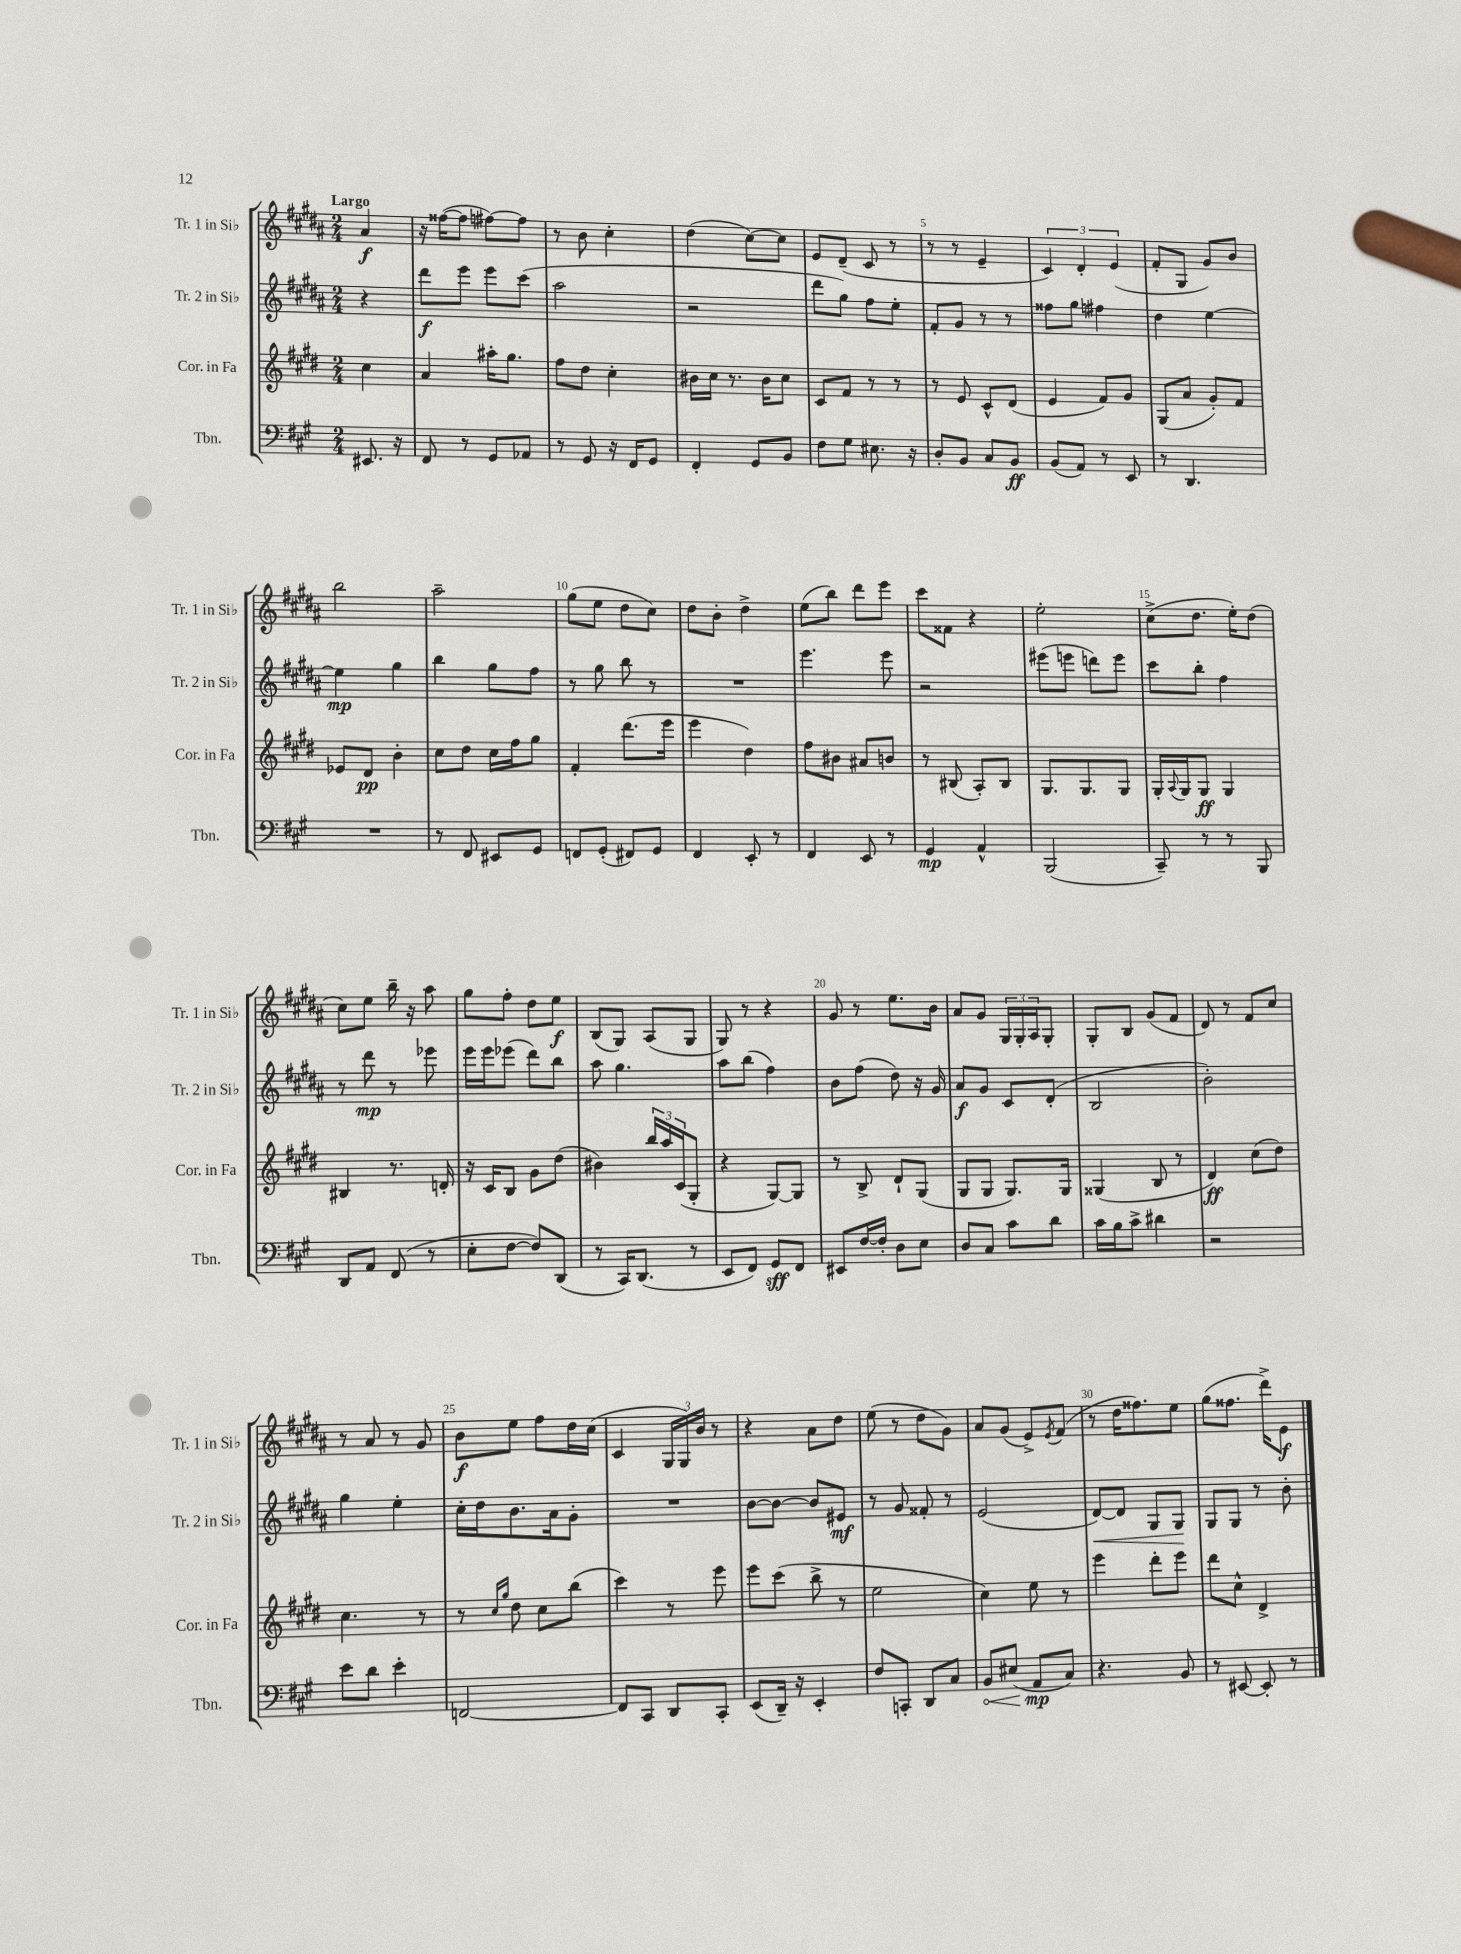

**kern	**kern	**kern	**kern
*staff4	*staff3	*staff2	*staff1
*clefF4	*clefG2	*clefG2	*clefG2
*k[f#c#g#]	*k[f#c#g#d#]	*k[f#c#g#d#a#]	*k[f#c#g#d#a#]
*M2/4	*M2/4	*M2/4	*M2/4
8.EE#/	4cc#\	4r	4a#/
16r	.	.	.
=	=	=	=
8FF#/	4a/	8ddd#\L	16r
.	.	.	([16ff##\LK
8r	.	8eee\J	8ff##\]J
8GG#/L	16aa#'\LK	8eee\L	[8ff#\L)
.	8.gg#\J	.	.
8AA-/J	.	(8ccc#\J	8ff#\]J
=	=	=	=
8r	8ff#\L	2aa#\	8r
8GG#/	8dd#\J	.	8b\
16r	4cc#'\	.	4cc#'\
16FF#/LK	.	.	.
8GG#/J	.	.	.
=	=	=	=
4FF#'/	16b#\LL	2r	(4dd#\
.	16cc#\JJ	.	.
.	8.r	.	.
8GG#/L	.	.	[8cc#\L)
.	16b#\LK	.	.
8BB/J	8cc#\J	.	8cc#\]J
=	=	=	=
8F#\L	8c#/L	8ddd#\L	8e/L
8G#\J	8f#/J	8gg#\J)	(8d#~/J
8.E#\	8r	8ff#\L	8c#/
.	8r	8ee'\J	8r
16r	.	.	.
=	=	=	=
8D'/L	8r	8f#'/L	8r
8BB/J	8e/	8g#/J	8r
8C#/L	8c#^^/L	8r	4e~/
8BB/J	(8d#/J	8r	.
=	=	=	=
(8BB/L	4e/	8ff##\L	6c#/)
8AA/J)	.	8gg#\J	.
.	.	.	6d#'/
8r	8f#/L)	4ff#\	.
.	.	.	(6e/
8EE/	8g#/J	.	.
=	=	=	=
8r	(8G#/L	4dd#\	8f#'/L
4.DD/	8a/J	.	8G#/J
.	8g#'/L)	[4ee\	8g#/L)
.	8f#/J	.	8b/J
=	=	=	=
2r	8e-/L	4ee\]	2bb\
.	8d#/J	.	.
.	4b'\	4gg#\	.
=	=	=	=
8r	8cc#\L	4bb\	2aa#~\
8FF#/	8dd#\J	.	.
8EE#/L	16cc#\LL	8gg#\L	.
.	16ff#\J	.	.
8GG#/J	8gg#\J	8ff#\J	.
=	=	=	=
8FF/L	4f#'/	8r	(8gg#\L
(8GG#'/J	.	8gg#\	8ee\J
8FF#/L)	(8.ddd#\L	8bb\	8dd#\L
8GG#/J	.	8r	8cc#\J)
.	16eee\Jk	.	.
=	=	=	=
4FF#/	4eee\	2r	8dd#\L
.	.	.	8b'\J
8EE'/	4dd#\)	.	4dd#^\
8r	.	.	.
=	=	=	=
4FF#/	8ff#\L	4.eee\	(8ee\L
.	8b#\J	.	8bb\J)
8EE/	8a#/L	.	8ddd#\L
8r	8b/J	8eee\	8eee\J
=	=	=	=
4GG#/	8r	2r	8ccc#\L
.	(8B#/	.	8f##\J
4AA^^/	8A'/L)	.	4r
.	8B#/J	.	.
=	=	=	=
(2BBB/	8.G#/L	(8eee#\L	2ee'\
.	.	8eee\J	.
.	8.G#/	.	.
.	.	8ddd\L)	.
.	8G#/J	8eee\J	.
=	=	=	=
8CC#~/)	16G#'/LL	8ccc#\L	(8cc#^\L
.	8qqA/	.	.
.	16G#/J	.	.
8r	8G#/J	8bb'\J	8.dd#\J
8r	4G#/	4ff#\	.
.	.	.	16ee'\LK)
8BBB/	.	.	(8dd#\J
=	=	=	=
8DD/L	4B#/	8r	8cc#\L)
8AA/J	.	8ddd#\	8ee\J
(8FF#/	8.r	8r	16bb~\
.	.	.	16r
8r	.	8eee-\	8aa#\
.	16d'/	.	.
=	=	=	=
8E'\L	16r	16eee\LL	8gg#\L
.	16c#/LK	16eee\J	.
[8F#\J	8B/J	(8eee-\J	8ff#'\J
8F#/]L)	8g#\L	8ddd#\L)	8dd#\L
(8DD/J	(8dd#\J	8bb\J	8ee\J
=	=	=	=
8r	4b#\)	8aa#\	(8B/L
16CC#/LK)	.	4.gg#\	8G#/J)
(8.DD/J	.	.	.
.	24bb/LL	.	(8A#/L
.	24aa/	.	.
.	(24c#/J	.	.
8r	8G#'/J	.	8G#/J
=	=	=	=
8EE/L	4r	8aa#\L	8G#/)
8FF#/J)	.	(8bb\J	8r
8GG#/L	[8G#/L)	4ff#\)	4r
8FF#/J	8G#/]J	.	.
=	=	=	=
8EE#/L	8r	8b\L	8g#/
[16F#/L	8B^/	(8ff#\J	8r
16F#'/]JJ	.	.	.
8D\L	8d#`/L	8dd#\)	8.ee\L
8E\J	(8G#/J	16r	.
.	.	16g#/	16b\Jk
=	=	=	=
8D/L	8G#/L	8a#/L	8a#/L
8C#/J	8G#/J	8g#/J	8g#/J
8c#\L	8.G#/L)	8c#/L	24G#/LL
.	.	.	24G#'/
.	.	.	24A#/J
8d\J	.	(8d#'/J	8G#'/J
.	16G#/Jk	.	.
=	=	=	=
16c#\LL	(4G##/	2B/	8G#'/L
16B\J	.	.	.
8c#^\J	.	.	8B/J
4d#\	8B/	.	(8g#/L
.	8r	.	8f#/J
=	=	=	=
2r	4d#/)	2b'\)	8d#/)
.	.	.	8r
.	(8cc#\L	.	8f#/L
.	8dd#\J)	.	8cc#/J
=	=	=	=
8e\L	4.cc#\	4gg#\	8r
8d\J	.	.	8a#/
4e'\	.	4ee'\	8r
.	8r	.	8g#/
=	=	=	=
[2FF/	8r	16cc#'\LL	8b\L
.	.	16dd#\J	.
.	16qqcc#/LL	.	.
.	16qqgg#/JJ	.	.
.	8dd#\	8.b\	8ee\J
.	8cc#\L	.	8ff#\L
.	.	16a#\k	.
.	(8bb\J	8g#'\J	16dd#\L
.	.	.	(16cc#\JJ
=	=	=	=
8FF/]L	4ccc#\)	2r	4c#/
8CC#/J	.	.	.
8DD/L	8r	.	24G#/LL
.	.	.	24G#/)
.	.	.	24b/JJ
8CC#'/J	8eee\	.	8r
=	=	=	=
(8EE/L	8eee\L	[8b\L	4r
16DD~/Jk)	(8ccc#\J	8b\_J	.
16r	.	.	.
4EE'/	8bb^\	8b/]L	8a#\L
.	8r	8e#/J	8dd#\J
=	=	=	=
8F#/L	2ee\	8r	(8ee\
8CC'/J	.	8g#/	8r
8DD/L	.	8f##'/	8dd#\L
8C#/J	.	8r	8g#\J)
=	=	=	=
8BB/L	4cc#\)	(2e/	8a#/L
(8E#/J	.	.	(8g#/J
8AA/L	8ee\	.	8e^/L)
.	.	.	8qe/
8C#/J)	8r	.	(8f#/J
=	=	=	=
4.r	4eee\	[8d#/L)	8r
.	.	8d#/]J	16dd#\LK
.	.	.	8.ff##\)
.	8ddd#'\L	8G#/L	.
8BB/	8eee\J	8G#/J	8ee\J
=	=	=	=
8r	8ddd#\L	8G#/L	(8gg#\L
[8EE#/	8cc#^^\J	8G#/J	8.ff##\J
8EE#'/]	4d#^/	8r	.
.	.	.	16ddd#^\LK)
8r	.	8b'\	8e\J
==	==	==	==
*-	*-	*-	*-
